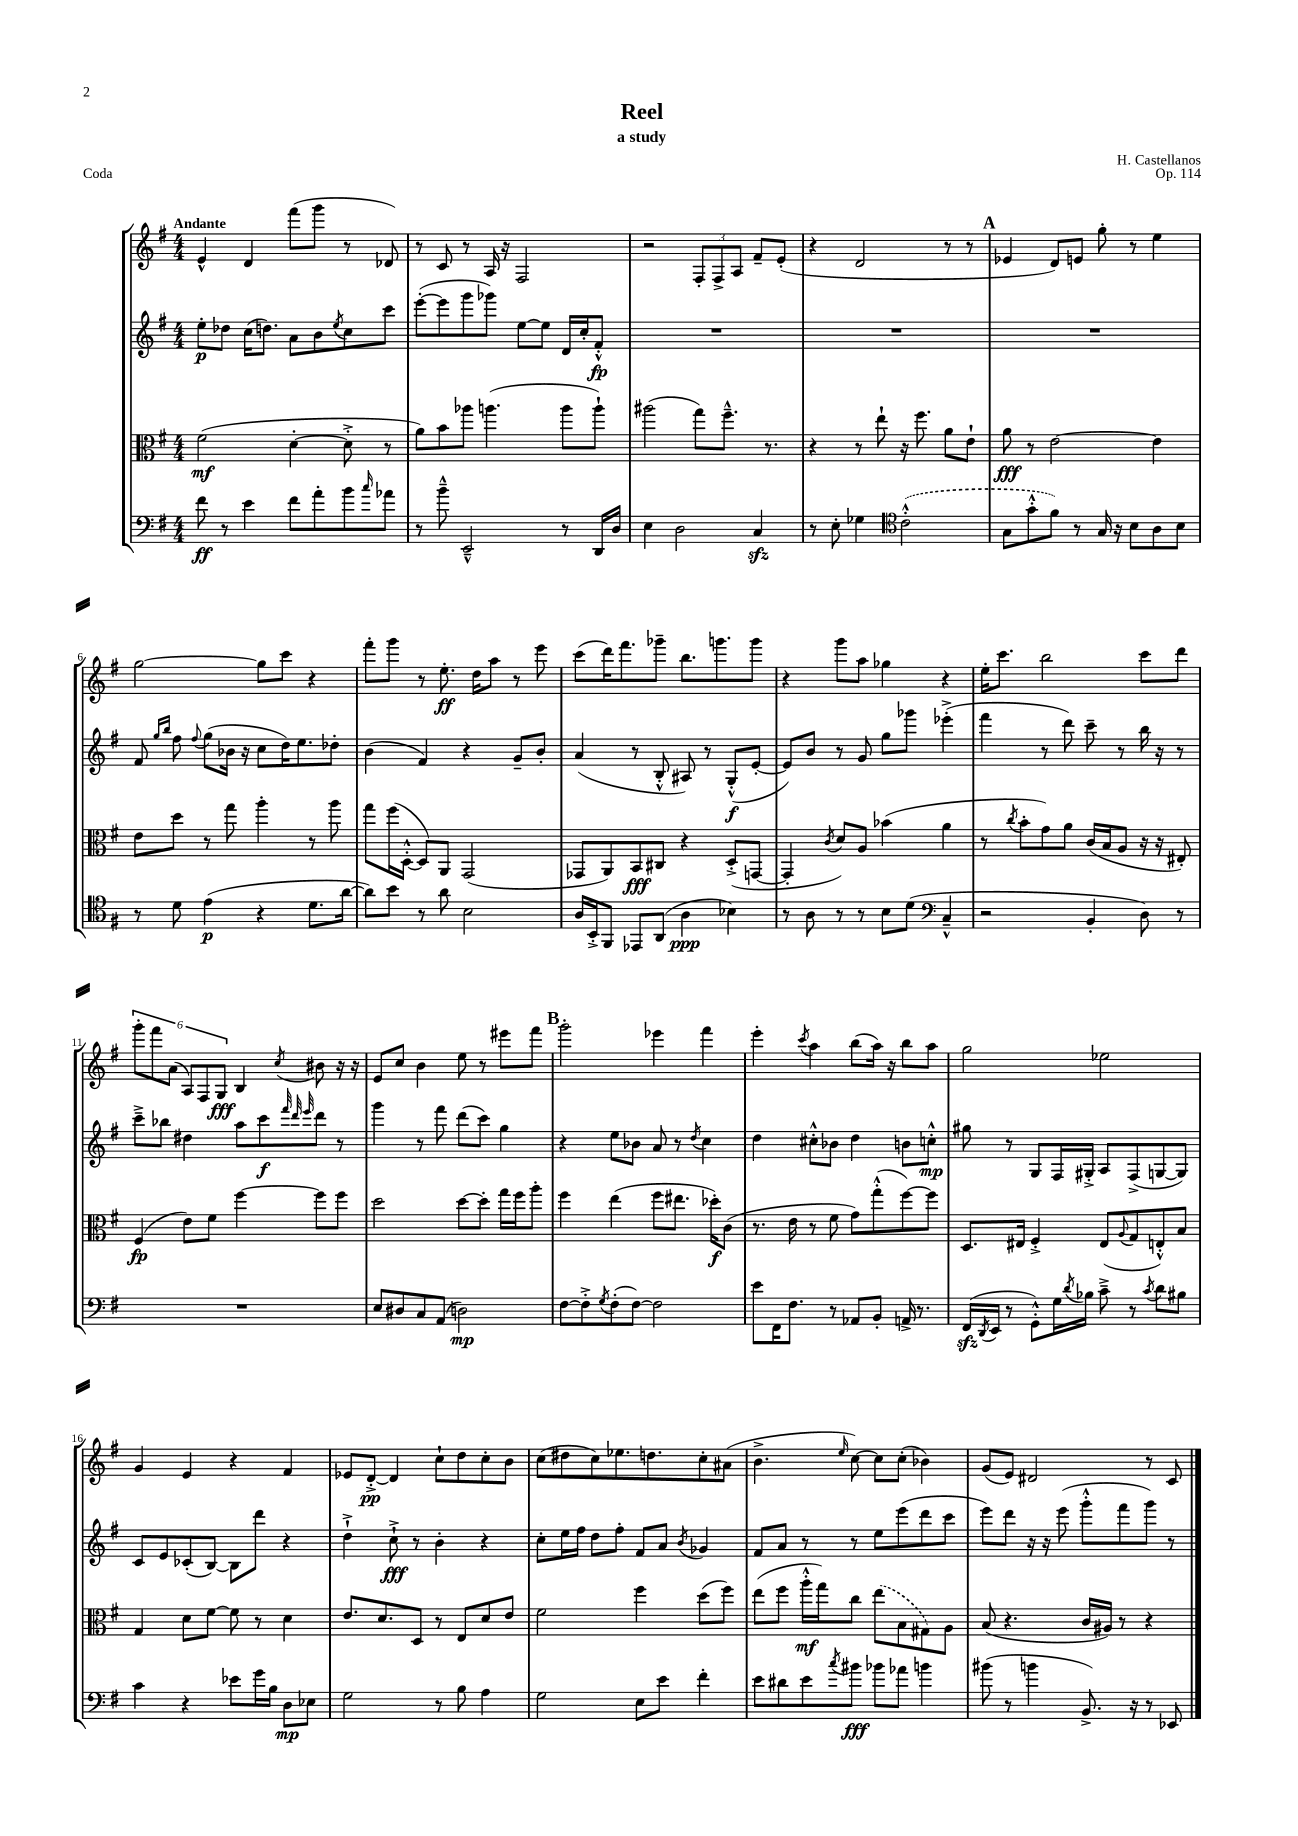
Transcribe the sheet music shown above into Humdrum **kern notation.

**kern	**kern	**kern	**kern
*staff4	*staff3	*staff2	*staff1
*clefF4	*clefC3	*clefG2	*clefG2
*k[f#]	*k[f#]	*k[f#]	*k[f#]
*M4/4	*M4/4	*M4/4	*M4/4
8f#	(2f#	8ee'	4e^^
8r	.	8dd-	.
4e	.	(16cc	4d
.	.	8.dd)	.
8f#	[4d'	8a	(8fff#
8a'	.	8b	8ggg
.	.	8qee	.
8b	8d'^]	8cc	8r
16qqcc	.	.	.
8a-	8r	8ccc	8d-)
=	=	=	=
8r	8a)	([8eee'	8r
8b~^^	8b	8eee]	8c
2EE~^^	8aa-	8ggg	8r
.	(4.aa	8ggg-)	16A
.	.	.	16r
.	.	[8ee	2F#
.	.	8ee]	.
8r	8aa	16d	.
.	.	16cc'	.
16DD	8aa`)	8f#'^^	.
16D	.	.	.
=	=	=	=
4E	(2aa#	1r	2r
2D	.	.	.
.	8gg)	.	12F#'
.	.	.	12F#^
.	8.ff#~^^	.	.
.	.	.	12A
4C	.	.	8f#~
.	8.r	.	.
.	.	.	(8e'
=	=	=	=
8r	4r	1r	4r
8E'	.	.	.
4G-	8r	.	2d
.	8ee`	.	.
*clefC4	*	*	*
(2c'^^	16r	.	.
.	8.ff#	.	.
.	8a	.	8r
.	8e`	.	8r
=	=	=	=
8G	8a	1r	4e-
8g'^^	8r	.	.
8f#)	[2e	.	8d)
8r	.	.	8e
16G	.	.	8gg'
16r	.	.	.
8B	.	.	8r
8A	4e]	.	4ee
8B	.	.	.
=	=	=	=
8r	8e	8f#	[2gg
.	.	16qqgg	.
.	.	16qqbb	.
8d	8dd	8ff#	.
.	.	8qqff#	.
(4e	8r	(8gg	.
.	8gg	16b-	.
.	.	16r	.
4r	4aa'	8cc	8gg]
.	.	16dd)	8ccc
.	.	8.ee	.
8.d	8r	.	4r
.	8aa	8dd-'	.
[16a	.	.	.
=	=	=	=
8a])	8gg	(4b	8fff#'
8b	(16ff#	.	8ggg
.	[16D'^^	.	.
8r	8D])	4f#)	8r
8a	8AA	.	8.ee'
2B	(2GG	4r	.
.	.	.	16dd
.	.	.	8aa
.	.	8g~	8r
.	.	8b'	8eee
=	=	=	=
16A	8GG-	(4a	(8ccc
16BB'^	.	.	.
8FF#	8AA)	.	16ddd)
.	.	.	8.fff#
8EE-	8BB	8r	.
(8AA	8C#	8B'^^	8ggg-~
4A	4r	8A#)	8.bb
.	.	8r	.
.	.	.	8.ggg
4B-)	(8D'^	(8G'^^	.
.	[8GG	[8e'	8ggg
=	=	=	=
8r	4GG']	8e])	4r
8A	.	8b	.
.	8qc	.	.
8r	8d)	8r	8ggg
8r	8A	8g	8aa
8B	(4b-	8gg	4gg-
(8d	.	8ggg-	.
*clefF4	*	*	*
4C~^^	4a	(4eee-'^	4r
=	=	=	=
2r	8r	4fff#	16ee'
.	.	.	8.ccc
.	8qcc	.	.
.	8b'	.	.
.	8g)	8r	2bb
.	8a	8ddd)	.
4BB'	(16c	8ccc~	.
.	16B	.	.
.	8A	8r	.
8D)	16r	16bb	8ccc
.	16r	16r	.
8r	8E#')	8r	8ddd
=	=	=	=
1r	(4F#	8ccc~^	12ggg'
.	.	.	12fff#
.	.	8bb-	.
.	.	.	(12a
.	8e)	4dd#	12A)
.	.	.	12F#
.	8f#	.	.
.	.	.	12G
.	[4ff#	8aa	4B
.	.	8ccc	.
.	.	32qqfff#	.
.	.	32qqddd	.
.	.	32qqeee	8qcc
.	8ff#]	8ddd	8b#
.	8ff#	8r	16r
.	.	.	16r
=	=	=	=
8E	2dd	4ggg	8e
8D#	.	.	8cc
8C	.	8r	4b
(8AA	.	8fff#	.
2D)	[8dd	(8ddd	8ee
.	8dd']	8ccc)	8r
.	16gg	4gg	8eee#
.	16ff#	.	.
.	8aa'	.	8fff#
=	=	=	=
[8F#	4ff#	4r	2ggg'
8F#'^]	.	.	.
8qG	.	.	.
(8F#'	(4ee	8ee	.
[8F#)	.	8b-	.
2F#]	8ff#	8a	4eee-
.	8.ee#	8r	.
.	.	8qdd	.
.	.	4cc	4fff#
.	16dd-')	.	.
.	(8c	.	.
=	=	=	=
8e	8.r	4dd	4eee'
16FF#	.	.	.
8.F#	16e	.	.
.	.	.	8qccc
.	8r	8cc#'^^	4aa
8r	8f#	8b-	.
8AA-	8g)	4dd	(8bb
8BB'	(8gg'^^	.	16aa)
.	.	.	16r
16AA^	[8ff#)	8b	8bb
8.r	.	.	.
.	8ff#]	8cc'^^	8aa
=	=	=	=
(16FF#	8.D	8gg#	2gg
8qDD	.	.	.
16EE	.	.	.
8r	.	8r	.
.	16E#	.	.
8GG'^^)	4F#'^	8G	.
16G	.	16F#	.
8qd	.	.	.
16B-	.	16G#'^	.
8c~^	(8E#	8A	2ee-
.	8qqA	.	.
8r	8G	(8F#^	.
8qc	.	.	.
8d	8E'^^)	[8G	.
8B#	8B	8G])	.
=	=	=	=
4c	4G	8c	4g
.	.	8e	.
4r	8d	(8c-'	4e
.	[8f#	[8B)	.
8e-	8f#]	8B]	4r
16g	8r	8ddd	.
16B	.	.	.
8D	4d	4r	4f#
8E-	.	.	.
=	=	=	=
2G	8.e	4dd`^	8e-
.	.	.	[8d'^
.	8.d	.	.
.	.	8cc`^	4d]
.	8D	8r	.
8r	8r	4b'	8cc`
8B	8E	.	8dd
4A	8d	4r	8cc'
.	8e	.	8b
=	=	=	=
2G	2f#	8cc'	(8cc
.	.	16ee	8dd#
.	.	16ff#	.
.	.	8dd	8cc)
.	.	8ff#'	8.ee-
8E	4ff#	8f#	.
.	.	.	8.dd
8e	.	8a	.
.	.	8qb	.
4f#'	(8dd	4g-	8cc'
.	8ff#)	.	(8a#
=	=	=	=
8e	(8ee	8f#	4.b^
8d#	8ff#	8a	.
8e	16aa'^^	8r	.
.	16gg)	.	.
8qcc	.	.	16qqee
8b#	8cc	8r	[8cc)
8b-	(8ee	8ee	8cc]
8a-	8B	(8eee	(8cc'
4b	8G#)	8ddd	4b-)
.	8A	8ccc	.
=	=	=	=
(8b#	(8B	8eee)	(8g
8r	4.r	8ddd	8e)
4b	.	16r	2d#
.	.	16r	.
.	.	(8eee	.
8.BB^)	16c	8ggg'^^	.
.	16A#)	.	.
.	8r	8fff#	.
16r	.	.	.
8r	4r	8ggg)	8r
8EE-	.	8r	8c
==	==	==	==
*-	*-	*-	*-
